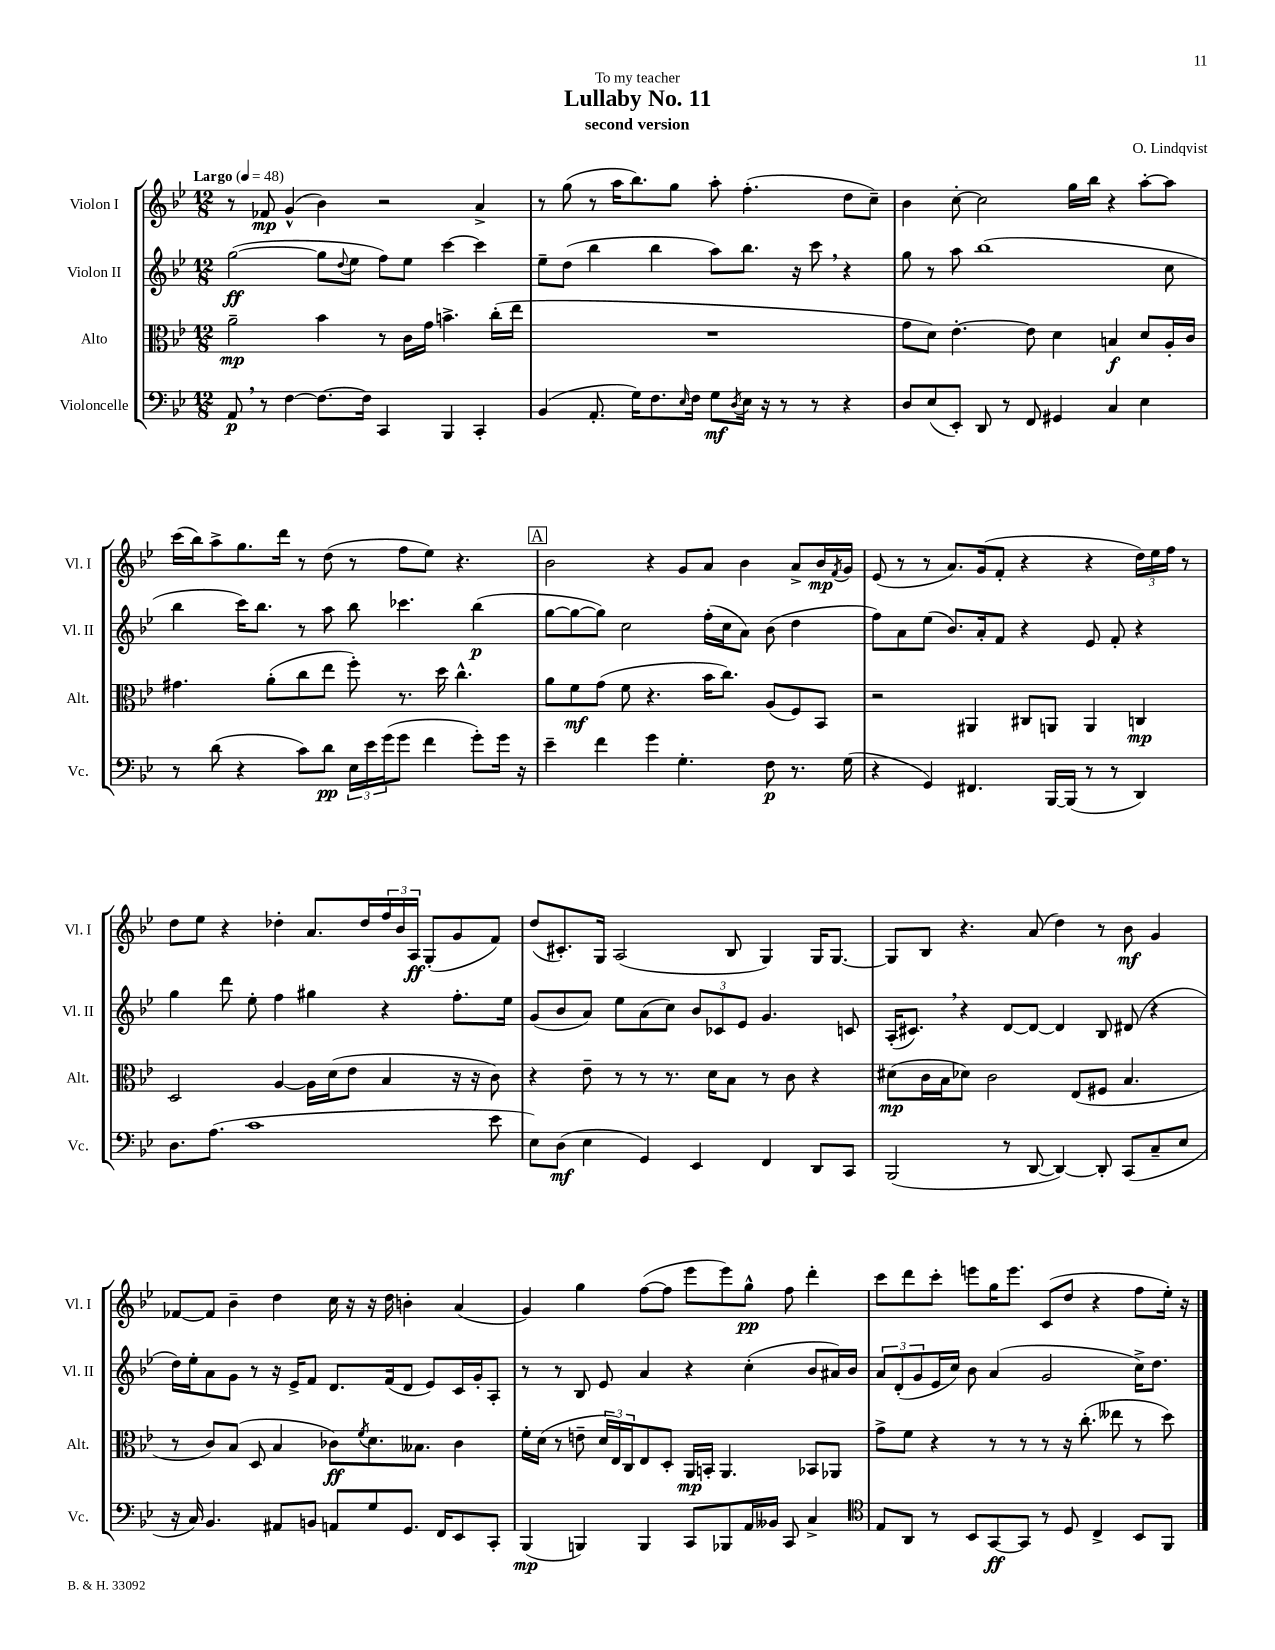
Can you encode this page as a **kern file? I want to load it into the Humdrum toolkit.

**kern	**dynam	**kern	**dynam	**kern	**dynam	**kern	**dynam
*part4	*part4	*part3	*part3	*part2	*part2	*part1	*part1
*staff4	*staff4	*staff3	*staff3	*staff2	*staff2	*staff1	*staff1
*I"Violoncelle	*	*I"Alto	*	*I"Violon II	*	*I"Violon I	*
*I'Vc.	*	*I'Alt.	*	*I'Vl. II	*	*I'Vl. I	*
*clefF4	*	*clefC3	*	*clefG2	*	*clefG2	*
*k[b-e-]	*	*k[b-e-]	*	*k[b-e-]	*	*k[b-e-]	*
*M12/8	*	*M12/8	*	*M12/8	*	*M12/8	*
*MM48	*	*MM48	*	*MM48	*	*MM48	*
=1	=1	=1	=1	=1	=1	=1	=1
!	!	!	!	!	!	!LO:TX:a:B:t=Largo	!
8AA,/	p	2a~\	mp	([2gg\	ff	8r	.
8r	.	.	.	.	.	8f-X/	mp
[4F\	.	.	.	.	.	(4g^^/	.
8.F\L_	.	4b-\	.	8gg\L]	.	4b-\)	.
.	.	.	.	8qqdd/	.	.	.
.	.	.	.	8ee-\J	.	.	.
16F\Jk]	.	.	.	.	.	.	.
4CC/	.	8r	.	8ff\L)	.	2r	.
.	.	16c\LL	.	8ee-\J	.	.	.
.	.	16g\JJ	.	.	.	.	.
4BBB-/	.	4.bn^\	.	[4ccc\	.	.	.
4CC'/	.	.	.	4ccc\]	.	4a^/	.
.	.	(16cc'\LL	.	.	.	.	.
.	.	16ee-\JJ	.	.	.	.	.
=2	=2	=2	=2	=2	=2	=2	=2
(4BB-/	.	1.r	.	8ee-~\L	.	8r	.
.	.	.	.	(8dd\J	.	(8gg\	.
8.AA'/	.	.	.	4bb-\	.	8r	.
.	.	.	.	.	.	16aa\KL	.
16G\KL)	.	.	.	.	.	8.bb-\)	.
8.F\	.	.	.	4bb-\	.	.	.
.	.	.	.	.	.	8gg\J	.
16qqE-/	.	.	.	.	.	.	.
16F\Jk	.	.	.	.	.	.	.
8G\L	mf	.	.	8aa\L)	.	8aa'\	.
8qD/	.	.	.	.	.	.	.
16E-\Jk	.	.	.	8.bb-\J	.	(4.ff'\	.
16r	.	.	.	.	.	.	.
8r	.	.	.	.	.	.	.
.	.	.	.	16r	.	.	.
8r	.	.	.	8ccc,\	.	.	.
4r	.	.	.	4r	.	8dd\L	.
.	.	.	.	.	.	8cc~\J)	.
=3	=3	=3	=3	=3	=3	=3	=3
8D/L	.	8g\L	.	8gg\	.	4b-\	.
(8E-/	.	8d\J)	.	8r	.	.	.
8EE-'/J)	.	[4.e-'\	.	8aa\	.	[8cc'\	.
8DD/	.	.	.	(1bb-	.	2cc\]	.
8r	.	.	.	.	.	.	.
8FF/	.	8e-\]	.	.	.	.	.
4GG#X/	.	4d\	.	.	.	.	.
.	.	.	.	.	.	16gg\LL	.
.	.	.	.	.	.	16bb-\JJ	.
4C/	.	4Bn/	f	.	.	4r	.
4E-\	.	8d/L	.	.	.	[8aa'\L	.
.	.	16A'/L	.	8cc\	.	8aa\J]	.
.	.	16c/JJ	.	.	.	.	.
!!LO:LB:g=z
=4	=4	=4	=4	=4	=4	=4	=4
8r	.	4.g#X\	.	4bb-\	.	(16ccc\LL	.
.	.	.	.	.	.	16bb-\J)	.
(8d\	.	.	.	.	.	8aa^\	.
4r	.	.	.	16ccc\KL)	.	8.gg\	.
.	.	.	.	8.bb-\J	.	.	.
.	.	(8a'\L	.	.	.	.	.
.	.	.	.	.	.	16ddd\Jk	.
8c\L)	.	8cc\	.	8r	.	8r	.
8d\J	pp	8ee-\J	.	8aa\	.	(8dd\	.
24E-\LL	.	8ff'\)	.	8bb-\	.	8r	.
24e-\	.	.	.	.	.	.	.
(24g\J	.	.	.	.	.	.	.
8g\J	.	8.r	.	4.ccc-X\	.	8ff\L	.
4f\	.	.	.	.	.	8ee-\J)	.
.	.	16dd\	.	.	.	.	.
.	.	4.cc^^\	.	.	.	4.r	.
8g'\L)	.	.	.	(4bb-\	p	.	.
16g\Jk	.	.	.	.	.	.	.
16r	.	.	.	.	.	.	.
!!LO:REH:place=s1:t=A
=5	=5	=5	=5	=5	=5	=5	=5
4e-~\	.	8a\L	.	[8gg\L	.	2b-\	.
.	.	8f\	mf	8gg\_	.	.	.
4f\	.	(8g\J	.	8gg\J])	.	.	.
.	.	8f\	.	2cc\	.	.	.
4g\	.	4.r	.	.	.	4r	.
4.G'\	.	.	.	.	.	8g/L	.
.	.	16b-\KL	.	(16ff'\LL	.	8a/J	.
.	.	8.cc\J)	.	16cc\J	.	.	.
.	.	.	.	8a\J)	.	4b-\	.
8F\	p	(8A/L	.	(8b-\	.	.	.
8.r	.	8F/)	.	4dd\	.	8a^/L	.
.	.	8BB-/J	.	.	.	16b-/L	mp
.	.	.	.	.	.	8qf/	.
(16G\	.	.	.	.	.	16g/JJ	.
=6	=6	=6	=6	=6	=6	=6	=6
4r	.	2r	.	8ff\L)	.	(8e-/	.
.	.	.	.	8a\	.	8r	.
4GG/)	.	.	.	(8ee-\J	.	8r	.
.	.	.	.	8.b-/L)	.	8.a/L)	.
4.FF#X/	.	4AA#X/	.	.	.	.	.
.	.	.	.	16a'/k	.	(16g/k	.
.	.	.	.	8f/J	.	8f'/J	.
.	.	8C#X/L	.	4r	.	4r	.
[16BBB-/LL	.	8AAn/J	.	.	.	.	.
(16BBB-/JJ]	.	.	.	.	.	.	.
8r	.	4AA/	.	8e-/	.	4r	.
8r	.	.	.	8f'/	.	.	.
4DD/)	.	4Cn/	mp	4r	.	24dd\LL)	.
.	.	.	.	.	.	24ee-\	.
.	.	.	.	.	.	24ff\JJ	.
.	.	.	.	.	.	8r	.
!!LO:LB:g=z
=7	=7	=7	=7	=7	=7	=7	=7
8.D\L	.	2D/	.	4gg\	.	8dd\L	.
.	.	.	.	.	.	8ee-\J	.
(8.A\J	.	.	.	.	.	.	.
.	.	.	.	8ddd\	.	4r	.
1c	.	.	.	8ee-'\	.	.	.
.	.	[4A/	.	4ff\	.	4dd-X'\	.
.	.	16A\LL]	.	4gg#X\	.	8.a/L	.
.	.	(16d\J	.	.	.	.	.
.	.	8e-\J	.	.	.	.	.
.	.	.	.	.	.	16dd-/L	.
.	.	4B-/	.	4r	.	24ff/	.
.	.	.	.	.	.	24b-/	.
.	.	.	.	.	.	24A/JJ	ff
.	.	.	.	.	.	(8G'/L	.
.	.	16r	.	8.ff'\L	.	8g/	.
.	.	16r	.	.	.	.	.
8e-\	.	8c\)	.	.	.	8f/J)	.
.	.	.	.	16ee-\Jk	.	.	.
=8	=8	=8	=8	=8	=8	=8	=8
8E-\L)	.	4r	.	(8g/L	.	(8dd/L	.
(8D\J	mf	.	.	8b-/	.	8.c#X'/)	.
4E-\	.	8e-~\	.	8a/J)	.	.	.
.	.	.	.	.	.	16G/Jk	.
.	.	8r	.	8ee-\L	.	(2A/	.
4GG/)	.	8r	.	(8a\	.	.	.
.	.	8.r	.	8cc\J)	.	.	.
4EE-/	.	.	.	12b-/L	.	.	.
.	.	16d\KL	.	.	.	.	.
.	.	.	.	12c-X/	.	.	.
.	.	8B-\J	.	.	.	8B-/	.
.	.	.	.	12e-/J	.	.	.
4FF/	.	8r	.	4.g/	.	4G/)	.
.	.	8c\	.	.	.	.	.
8DD/L	.	4r	.	.	.	16G/KL	.
.	.	.	.	.	.	[8.G/J	.
8CC/J	.	.	.	8cn/	.	.	.
=9	=9	=9	=9	=9	=9	=9	=9
(2BBB-/	.	(8d#X\L	mp	(16A'/KL	.	8G/L]	.
.	.	.	.	8.c#X,/J)	.	.	.
.	.	16c\L	.	.	.	8B-/J	.
.	.	16B-\J	.	.	.	.	.
.	.	8d-X\J)	.	4r	.	4.r	.
.	.	2c\	.	.	.	.	.
8r	.	.	.	[8d/L	.	.	.
[8DD/	.	.	.	8d/J_	.	(8a/	.
4DD/_)	.	.	.	4d/]	.	4dd\)	.
.	.	(8E-/L	.	.	.	.	.
8DD'/]	.	8F#X/J	.	8B-/	.	8r	.
(8CC/L	.	4.B-/	.	(8d#X/	.	8b-\	mf
8C~/	.	.	.	4r	.	4g/	.
8E-/J	.	.	.	.	.	.	.
!!LO:LB:g=z
=10	=10	=10	=10	=10	=10	=10	=10
16r	.	8r	.	16dd\LL)	.	[8f-X/L	.
16C/)	.	.	.	16ee-'\J	.	.	.
4.BB-/	.	8c/L)	.	8a\	.	8f-/J]	.
.	.	(8B-/J	.	8g\J	.	4b-~\	.
.	.	8D/	.	8r	.	.	.
8AA#X/L	.	4B-/	.	16r	.	4dd\	.
.	.	.	.	16e-^/KL	.	.	.
8BBn/J	.	.	.	8f/J	.	.	.
8AAn/L	.	8c-X\L)	ff	8.d/L	.	16cc\	.
.	.	.	.	.	.	16r	.
.	.	8qf/	.	.	.	.	.
8G/	.	8.d\	.	.	.	16r	.
.	.	.	.	(16f/k	.	16dd\	.
8.GG/J	.	.	.	8d/J	.	4bn'\	.
.	.	8.B--X\J	.	.	.	.	.
.	.	.	.	8e-/L)	.	.	.
16FF/KL	.	.	.	.	.	.	.
8EE-/	.	4c-\	.	16c/L	.	(4a/	.
.	.	.	.	16g'/J	.	.	.
8CC'/J	.	.	.	8A'/J	.	.	.
=11	=11	=11	=11	=11	=11	=11	=11
(4BBB-/	mp	16f'\LL	.	8r	.	4g/)	.
.	.	(16d\JJ	.	.	.	.	.
.	.	8r	.	8r	.	.	.
4BBBn/)	.	8en~\	.	8B-/	.	4gg\	.
.	.	24d/LL	.	8e-/	.	.	.
.	.	24E-/)	.	.	.	.	.
.	.	24C/J	.	.	.	.	.
4BBB/	.	8E-/	.	4a/	.	([8ff\L	.
.	.	8D'/J	.	.	.	8ff\J]	.
8CC/L	.	16AA/LL	mp	4r	.	8eee-\L	.
.	.	16BBn'/JJ	.	.	.	.	.
8BBB-X/	.	4.AA/	.	.	.	8eee-\)	.
16AA/L	.	.	.	(4cc'\	.	8gg^^\J	pp
16BB--X/JJ	.	.	.	.	.	.	.
8CC/	.	.	.	.	.	8ff\	.
4C^/	.	8BB-X/L	.	8b-/L	.	4ddd'\	.
.	.	8AA-X/J	.	16a#X/L)	.	.	.
.	.	.	.	16b-/JJ	.	.	.
=12	=12	=12	=12	=12	=12	=12	=12
*clefC4	*	*	*	*	*	*	*
8E-/L	.	8g^\L	.	12a/L	.	8ccc\L	.
.	.	.	.	(12d'/	.	.	.
8AA/J	.	8f\J	.	.	.	8ddd\	.
.	.	.	.	12g/	.	.	.
8r	.	4r	.	16e-/L	.	8ccc'\J	.
.	.	.	.	16cc/JJ)	.	.	.
8BB-/L	.	.	.	8b-\	.	8eeen\L	.
[8GG/	ff	8r	.	(4a/	.	16gg\K	.
.	.	.	.	.	.	8.eee\J	.
8GG/J]	.	8r	.	.	.	.	.
8r	.	8r	.	2g/	.	(8c/L	.
8D/	.	16r	.	.	.	8dd/J	.
.	.	(8.cc'\	.	.	.	.	.
4C^/	.	.	.	.	.	4r	.
.	.	8ee--X\	.	.	.	.	.
8BB-/L	.	8r	.	16cc^\KL)	.	8ff\L	.
.	.	.	.	8.dd\J	.	.	.
8FF/J	.	8dd\)	.	.	.	16ee-'\Jk)	.
.	.	.	.	.	.	16r	.
==	==	==	==	==	==	==	==
*-	*-	*-	*-	*-	*-	*-	*-
